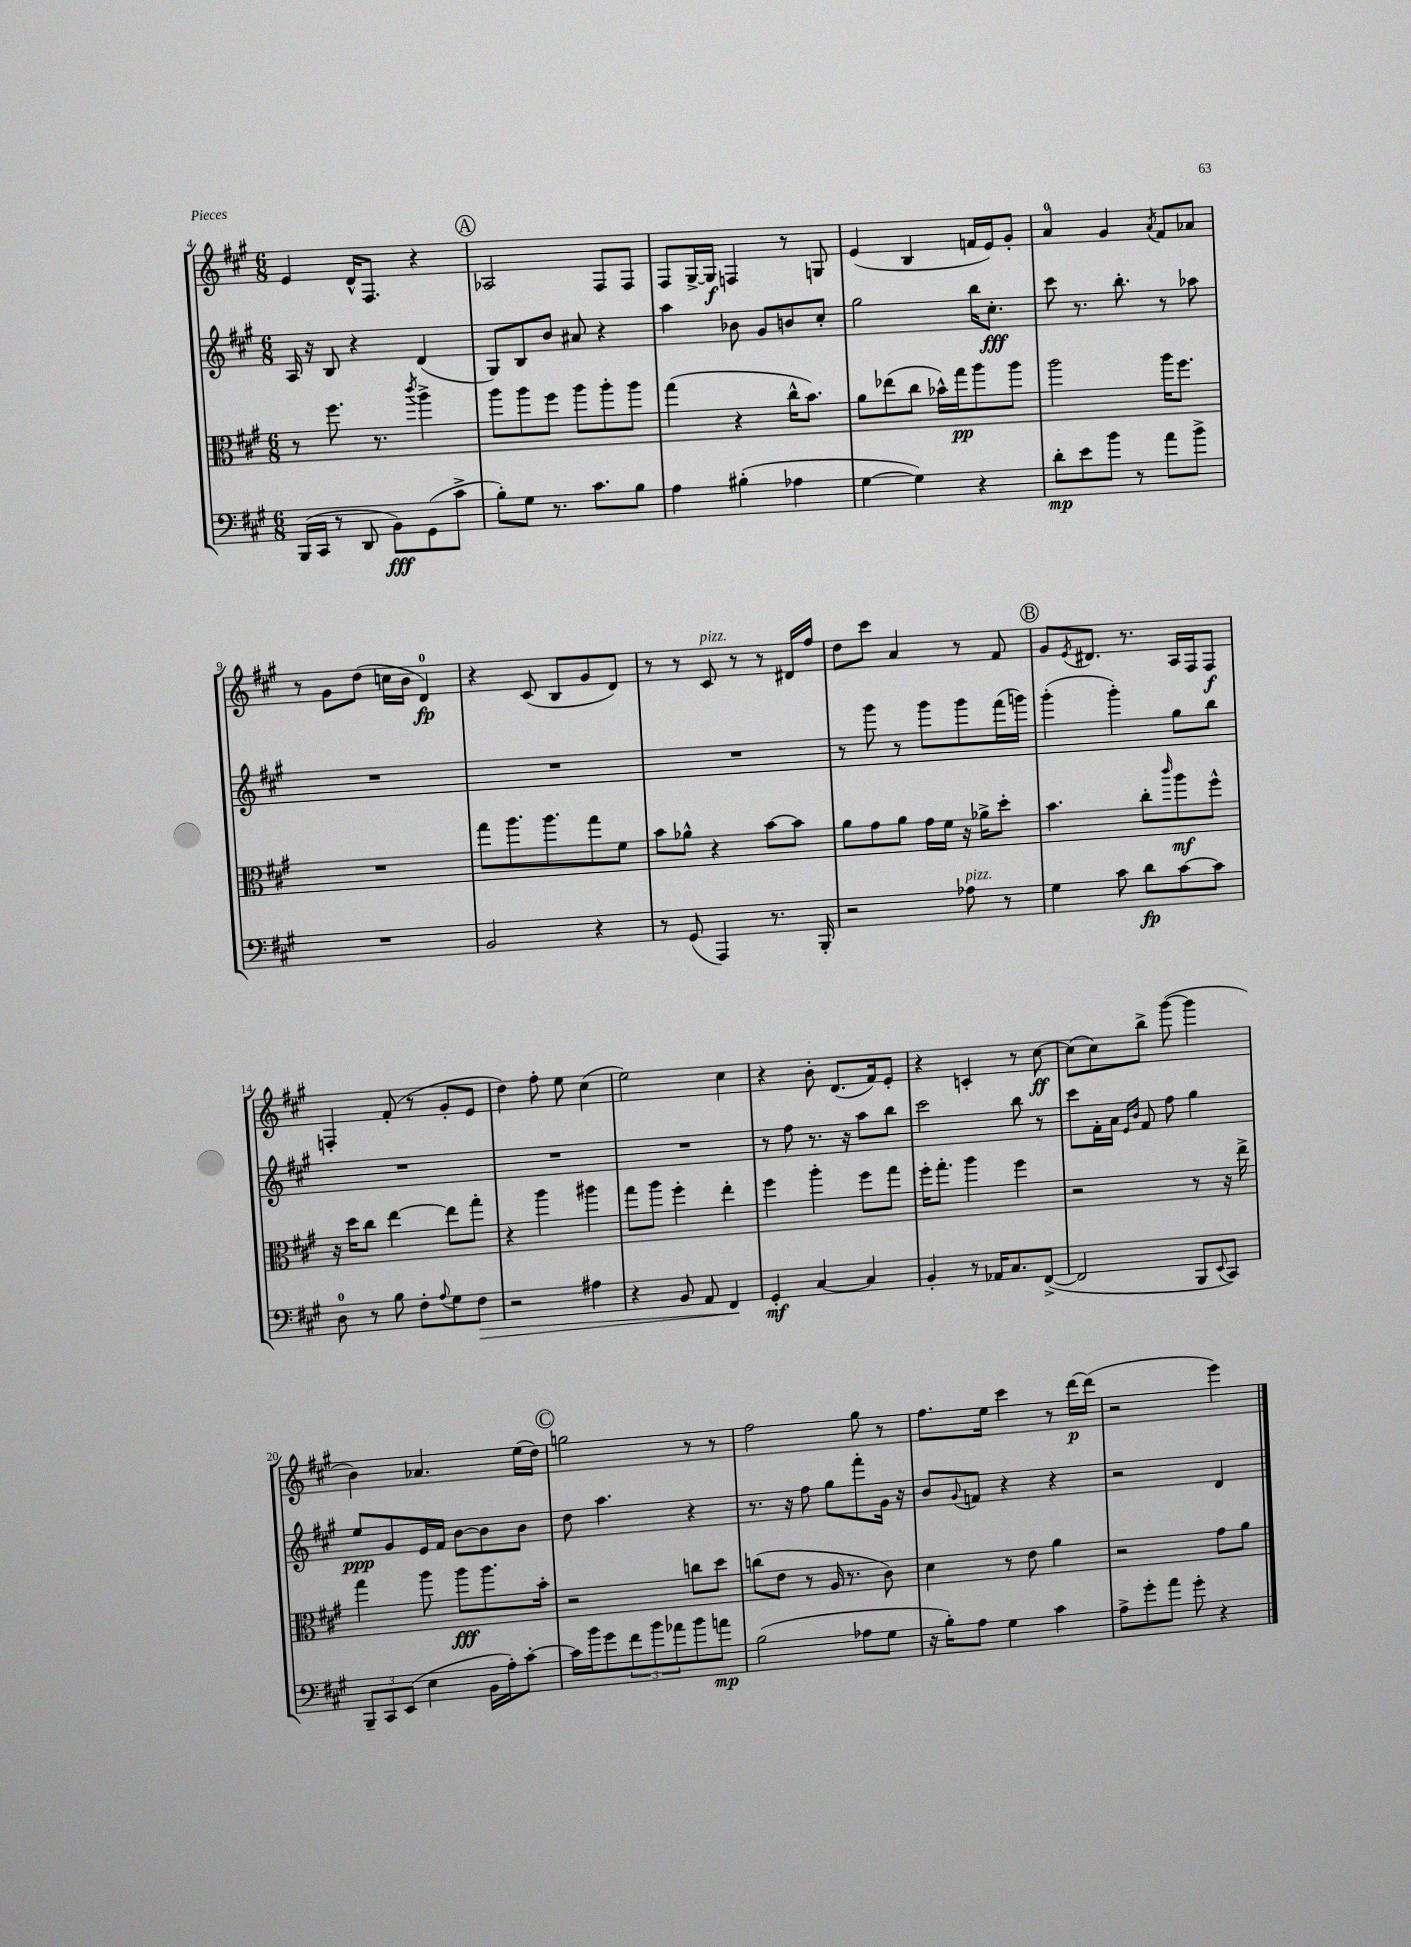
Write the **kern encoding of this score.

**kern	**kern	**kern	**kern
*staff4	*staff3	*staff2	*staff1
*clefF4	*clefC3	*clefG2	*clefG2
*k[f#c#g#]	*k[f#c#g#]	*k[f#c#g#]	*k[f#c#g#]
*M6/8	*M6/8	*M6/8	*M6/8
(16BBB	8r	16A	4e
16CC#	.	16r	.
8r	8.ff#	8B	.
8DD	.	4r	16d^^
.	8.r	.	8.F#
8BB)	.	.	.
.	8qccc#	.	.
(8GG#	4aa^	(4d	4r
8c#^	.	.	.
=	=	=	=
8B')	8aa	8G#)	2A-
8G#	8aa	8B	.
8.r	8ff#	8b	.
.	8aa	8a#	.
8.c#	.	.	.
.	8aa'	4r	8F#
8B	8aa	.	8F#
=	=	=	=
4A	(4gg#	4aa	8F#
.	.	.	[16G#^
.	.	.	16G#]
(4B#'	4r	8b-	4F
.	.	8g#	.
4A-	16cc#^^	8b	8r
.	8.b)	.	.
.	.	8cc#'	8G
=	=	=	=
[4G#	8a	2gg#	(4e
.	(8ee-	.	.
4G#])	8cc#	.	4B
.	16b-^^)	.	.
.	16gg#	.	.
4r	8aa	16bb	16f
.	.	8.cc#'	16e)
.	8aa	.	8g#'
=	=	=	=
8d'	2aa	8ccc#	4a
8e	.	8.r	.
8b	.	.	4g#
.	.	8.bb'	.
8r	.	.	.
.	.	.	8qa
8a	16aa	8r	8f#
.	8.ff#	.	.
8b^	.	8aa-	8a-
=	=	=	=
2.r	2.r	2.r	8r
.	.	.	8g#
.	.	.	(8dd
.	.	.	16cc
.	.	.	16b
.	.	.	4d)
=	=	=	=
2BB	8gg#	2.r	4r
.	8.aa	.	.
.	.	.	(8c#
.	8.aa	.	.
.	.	.	8B
4r	8gg#	.	8g#
.	8f#	.	8d)
=	=	=	=
8r	8b	2.r	8r
(8GG#	8a-^^	.	8r
4AAA)	4r	.	8c#
.	.	.	8r
8.r	[8b	.	8r
.	8b]	.	16d#
16BBB'	.	.	16ff#
=	=	=	=
2r	8a	8r	8dd
.	8g#	8ggg#	8ccc#
.	8a	8r	4a
.	16g#	8ggg#	.
.	16f#	.	.
8A-	16r	8ggg#	8r
.	16a-^	.	.
8r	8dd'	(16fff#	8f#
.	.	16ggg)	.
=	=	=	=
4G#	4.b	(4ggg#'	8g#
.	.	.	8qe
.	.	.	8.d#
8c#	.	4ggg#')	.
.	.	.	8.r
8d	8cc#'	.	.
.	16qqccc#	.	.
[8c#	8aa	8gg#	16A
.	.	.	16F#
8c#]	8ff#^^	8bb	8F#
=	=	=	=
8D	16r	2.r	4F'
.	16dd	.	.
8r	8cc#	.	.
8B	[4ee	.	(8f#'
8F#'	.	.	8r
8qqA	.	.	.
8G#	8ee]	.	8g#'
8F#	8gg#'	.	8e
=	=	=	=
2r	4r	2.r	4dd)
.	4aa	.	8ff#'
.	.	.	8ee
4A#	4aa#	.	(4cc#
=	=	=	=
4r	8gg#	2.r	2ee)
.	8aa	.	.
8BB	4ff#'	.	.
8AA	.	.	.
4FF#	4ee'	.	4cc#
=	=	=	=
4GG#'	4ff#	8r	4r
.	.	8ff#	.
[4C#	4aa'	8.r	8b'
.	.	.	(8.d
.	.	16r	.
4C#]	8ff#	8aa	.
.	.	.	16f#)
.	8gg#	8bb	8e'
=	=	=	=
4BB'	16ff#'	2ccc#	4r
.	8.gg#'	.	.
8r	4aa	.	4c'
16AA-	.	.	.
8.C#	.	.	.
.	4ff#	8bb	8r
([8FF#^	.	8r	[8cc#
=	=	=	=
2FF#]	2r	8ccc#	(8cc#]
.	.	16f#'	8cc#)
.	.	16a	.
.	.	16qqe	.
.	.	16qqb	.
.	.	8f#	8bb^
.	.	8ff#	([8ggg#
8BBB	8r	4gg#	4ggg#]
8qqEE	.	.	.
8CC#)	16r	.	.
.	16ee^	.	.
=	=	=	=
12BBB~	4gg#	8ee	4b)
12CC#	.	.	.
.	.	8g#	.
(12EE	.	.	.
4E	8aa	16e	4.a-
.	.	16f#	.
.	8aa	[8b	.
16BB	8.aa	8b]	.
16A')	.	.	.
[8c#'	.	8b	(16ee
.	16b'	.	16dd)
=	=	=	=
16c#]	2r	8dd	2gg
16b	.	.	.
8g#	.	4.aa	.
12f#	.	.	.
12b	.	.	.
12a-	.	.	.
8b	8cc	4r	8r
8a	8dd	.	8r
=	=	=	=
(2B	(8cc	8.r	2ff#
.	8e	.	.
.	.	16r	.
.	8r	8ff#	.
.	16A	8gg#	.
.	8.r	.	.
8A-	.	8fff#'	8gg#
8G#	8c#)	16g#	8r
.	.	16r	.
=	=	=	=
16r	4d	8b	8.ff#
16B')	.	.	.
.	.	8qqg#	.
8A	.	8f	.
.	.	.	16ee
4G#	8r	4r	4ccc#
.	8e	.	.
4c#	4a	4r	8r
.	.	.	[16ddd
.	.	.	(16ddd]
=	=	=	=
8A^	2r	2r	2r
8g#'	.	.	.
8a	.	.	.
8g#'	.	.	.
4r	8g#	4d	4eee)
.	8a	.	.
==	==	==	==
*-	*-	*-	*-
